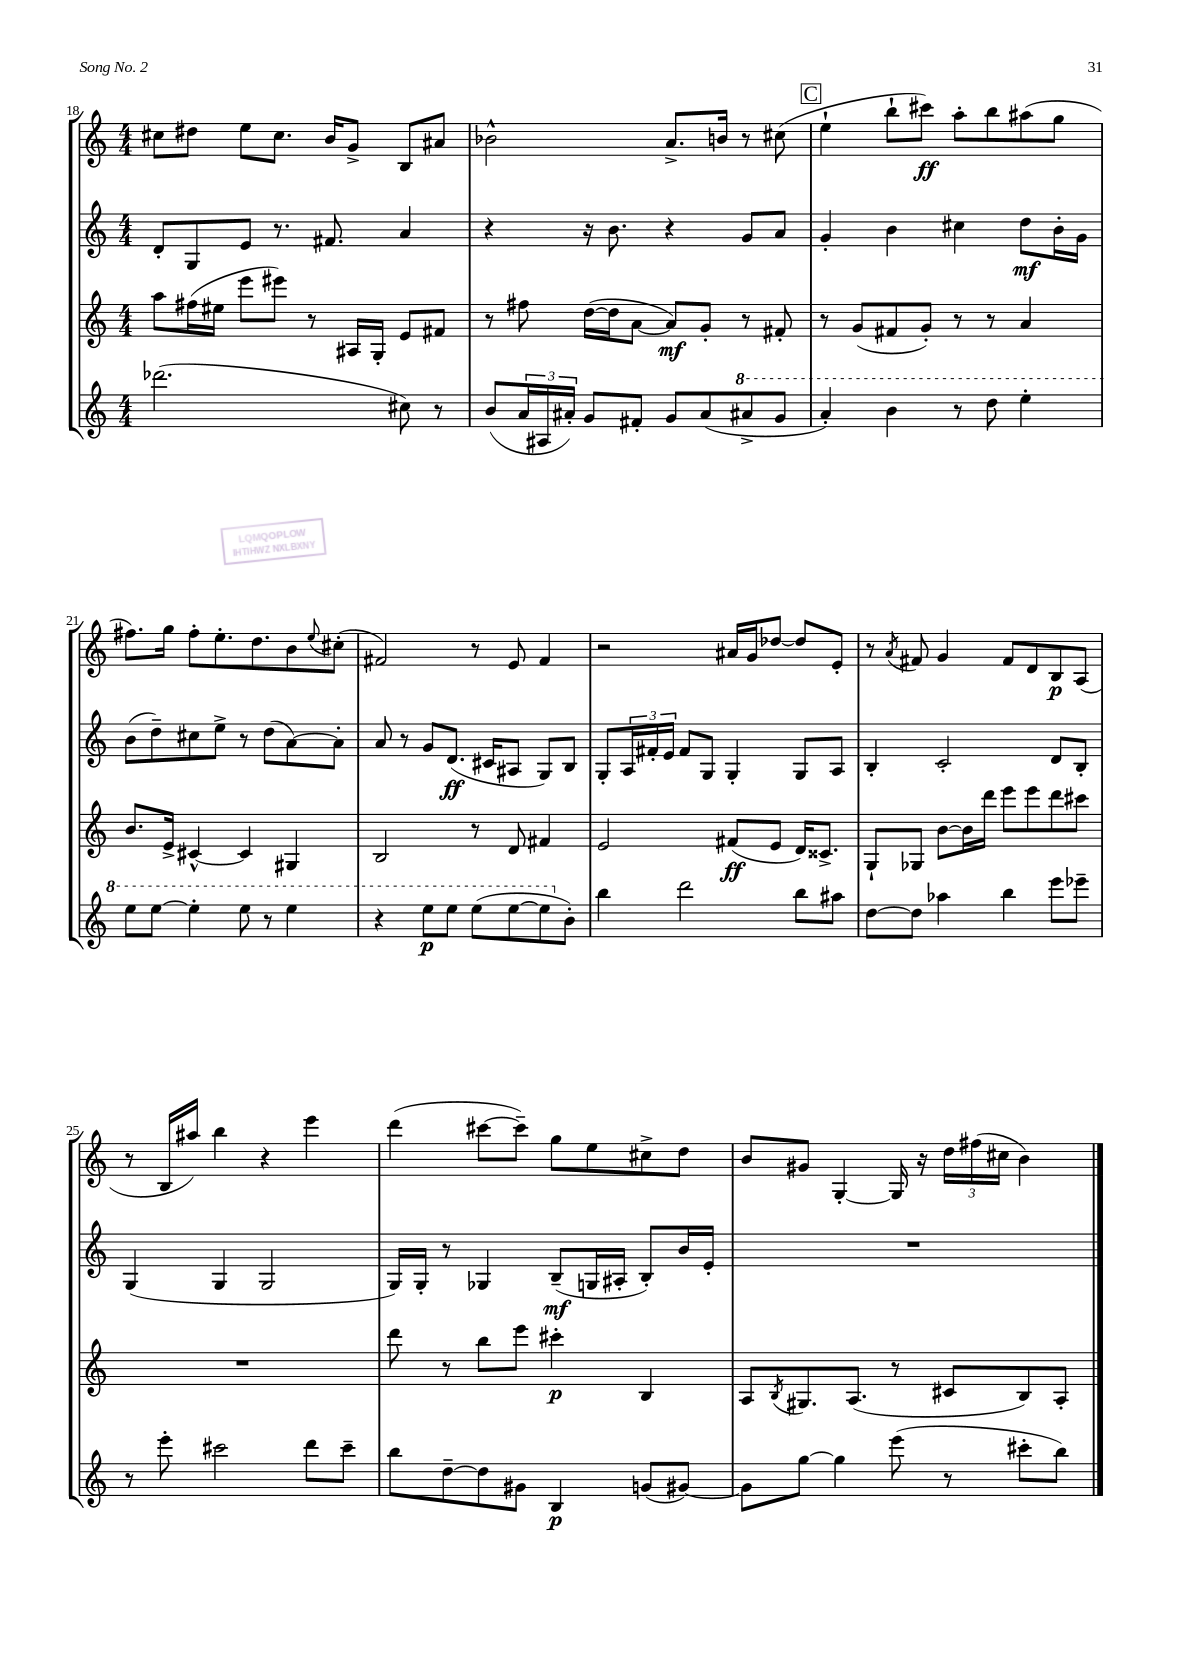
<<
\new StaffGroup <<
\new Staff = "s0" {
    \clef treble \key c \major \numericTimeSignature \time 4/4
    cis''8 dis''8 e''8 cis''8. b'16 g'8-> b8 ais'8 |
    bes'2-^ a'8.-> b'16 r8 cis''8( |
    \mark \markup { \box "C" } e''4-! b''8-! cis'''8\ff) a''8-. b''8 ais''8( g''8 |
    fis''8.) g''16 fis''8-. e''8.-. d''8. b'8 \appoggiatura { e''8 } cis''8-.( |
    fis'2) r8 e'8 fis'4 |
    r2 ais'16 g'16 des''8~ des''8 e'8-. |
    r8 \acciaccatura { a'8 } fis'8 g'4 fis'8 d'8 b8\p a8( |
    r8 b16 ais''16) b''4 r4 e'''4 |
    d'''4( cis'''8~ cis'''8--) g''8 e''8 cis''8-> d''8 |
    b'8 gis'8 g4~-. g16 r16 \tuplet 3/2 { d''16 fis''16( cis''16 } b'4) \bar "|." |
}
\new Staff = "s1" {
    \clef treble \key c \major \numericTimeSignature \time 4/4
    d'8-. g8 e'8 r8. fis'8. a'4 |
    r4 r16 b'8. r4 g'8 a'8 |
    \mark \markup { \box "C" } g'4-. b'4 cis''4 d''8\mf b'16-. g'16 |
    b'8( d''8--) cis''8 e''8-> r8 d''8( a'8~) a'8-. |
    a'8 r8 g'8 d'8.\ff( cis'16 ais8 g8) b8 |
    g8-. \tuplet 3/2 { a16 fis'16-. e'16 } fis'8 g8 g4-. g8 a8 |
    b4-. c'2-. d'8 b8-. |
    g4( g4 g2 |
    g16) g16-. r8 ges4 b8--\mf( g16 ais16-. b8-.) b'16 e'16-. |
    R1 \bar "|." |
}
\new Staff = "s2" {
    \clef treble \key c \major \numericTimeSignature \time 4/4
    a''8 fis''16( eis''16 e'''8 eis'''8) r8 ais16 g16-. e'8 fis'8 |
    r8 fis''8 d''16~( d''16 a'8~ a'8\mf) g'8-. r8 fis'8-. |
    \mark \markup { \box "C" } r8 g'8( fis'8 g'8-.) r8 r8 a'4 |
    b'8. e'16-> cis'4~-^ cis'4 gis4 |
    b2 r8 d'8 fis'4 |
    e'2 fis'8\ff( e'8 d'16) cisis'8.-> |
    g8-! ges8 b'8~ b'16 d'''16 e'''8 e'''8 d'''8 cis'''8 |
    R1 |
    d'''8 r8 b''8 e'''8 cis'''4-.\p b4 |
    a8 \acciaccatura { b8 } gis8. a8.( r8 cis'8 b8) a8-. \bar "|." |
}
\new Staff = "s3" {
    \clef treble \key c \major \numericTimeSignature \time 4/4
    des'''2.( cis''8) r8 |
    b'8( \tuplet 3/2 { a'16 ais16 ais'16-.) } g'8 fis'8-. g'8 ais'8( \ottava #1 ais''8-> g''8 |
    \mark \markup { \box "C" } a''4-.) b''4 r8 d'''8 e'''4-. |
    e'''8 e'''8~ e'''4-. e'''8 r8 e'''4 |
    r4 e'''8\p e'''8 e'''8( e'''8~ e'''8 \ottava #0 b'8-.) |
    b''4 d'''2 b''8 ais''8 |
    d''8~ d''8 aes''4 b''4 e'''8 ees'''8-- |
    r8 e'''8-. cis'''2 d'''8 cis'''8-- |
    b''8 d''8~-- d''8 gis'8 b4\p g'8( gis'8~) |
    gis'8 g''8~ g''4 e'''8( r8 cis'''8-. b''8) \bar "|." |
}
>>
>>
\layout { \context { \Score currentBarNumber = #18 } }
